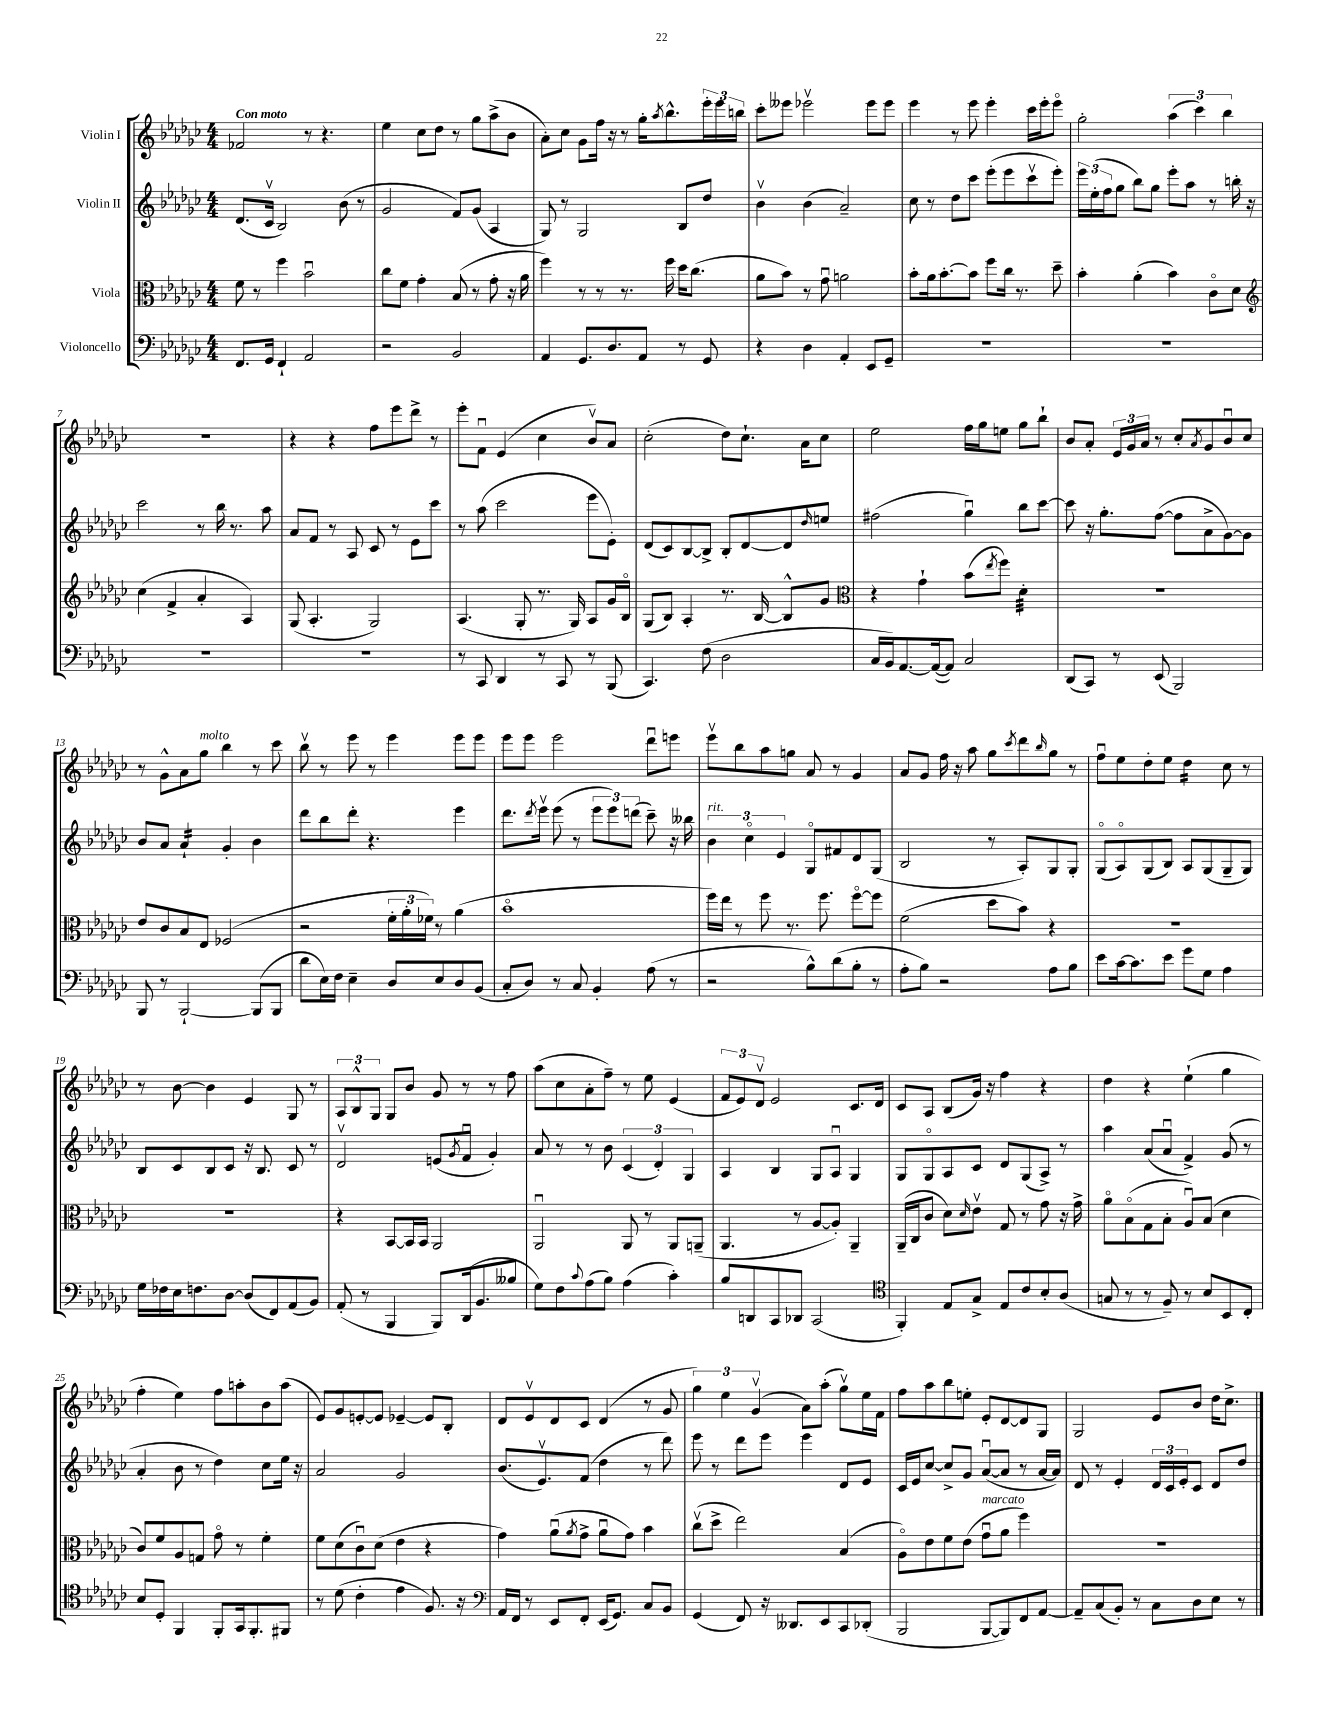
<<
\new StaffGroup <<
\new Staff = "s0" \with { instrumentName = "Violin I" } {
    \clef treble \key ges \major \numericTimeSignature \time 4/4 \tempo "Con moto"
    fes'2 r8 r4. |
    ees''4 ces''8 des''8 r8 ges''8 aes''8->( bes'8 |
    aes'8-.) ces''8 ges'8 f''16 r16 r8 ges''16-. \acciaccatura { aes''8 } bes''8.-^ \tuplet 3/2 { ees'''16-. ees'''16 b''16 } |
    ces'''8-. eeses'''8 ees'''2\upbow ees'''8 ees'''8 |
    ees'''4 r8 ees'''8 ees'''4-. ces'''16 ees'''16-. ees'''8\flageolet |
    ges''2-. \tuplet 3/2 { aes''4( ces'''4) bes''4 } |
    R1 |
    r4 r4 f''8 ees'''8 des'''8-> r8 |
    ees'''8-. f'8\downbow ees'4( ces''4 bes'8\upbow) aes'8 |
    ces''2-.( des''8) ces''8.-! aes'16 ces''8 |
    ees''2 f''16 ges''16 e''8 ges''8 bes''8-! |
    bes'8 aes'8-. \tuplet 3/2 { ees'16 ges'16 aes'16 } r8 ces''8-. \acciaccatura { aes'8 } ges'8 bes'8\downbow ces''8 |
    r8 ges'8-^ aes'8 ges''8^\markup { \italic "molto" } bes''4 r8 ces'''8 |
    bes''8\upbow r8 ees'''8 r8 ees'''4 ees'''8 ees'''8 |
    ees'''8 ees'''8 ees'''2 des'''8\downbow e'''8 |
    ees'''8\upbow bes''8 aes''8 g''8 aes'8 r8 ges'4 |
    aes'8 ges'8 f''16 r16 aes''8 ges''8 \acciaccatura { ces'''8 } des'''8 \grace { bes''16 } ges''8 r8 |
    f''8\downbow ees''8 des''8-. ees''8 des''4:16 ces''8 r8 |
    r8 bes'8~ bes'4 ees'4 ges8 r8 |
    \tuplet 3/2 { aes8 bes8-^ ges8 } ges8 bes'8 ges'8 r8 r8 f''8 |
    aes''8( ces''8 aes'8-. f''8--) r8 ees''8 ees'4( |
    \tuplet 3/2 { f'8 ees'8) des'8\upbow } ees'2 ces'8. des'16 |
    ces'8 aes8 bes8( ges'16) r16 f''4 r4 |
    des''4 r4 ees''4-!( ges''4 |
    f''4-. ees''4) f''8 a''8-. bes'8 a''8( |
    ees'8) ges'8 e'8~-. e'8 ees'4~-- ees'8 bes8-. |
    des'8 ees'8\upbow des'8 ces'8 des'4( r8 ges'8 |
    \tuplet 3/2 { ges''4) ees''4 ges'4\upbow( } aes'8) aes''8-.( ges''8\upbow) ees''16 f'16 |
    f''8 aes''8 bes''8 e''8-. ees'8-. des'8~ des'8 ges8 |
    ges2 ees'8 bes'8 des''16 ces''8.-> \bar "|." |
}
\new Staff = "s1" \with { instrumentName = "Violin II" } {
    \clef treble \key ges \major \numericTimeSignature \time 4/4
    des'8.( ces'16\upbow bes2) bes'8( r8 |
    ges'2 f'8) ges'8( aes4 |
    ges8) r8 ges2 bes8 des''8 |
    bes'4\upbow bes'4( aes'2--) |
    ces''8 r8 des''8 ces'''8 ees'''8-.( ees'''8 ces'''8\upbow ees'''8-.) |
    \tuplet 3/2 { ees'''16 ees''16-.( f''16 } ges''8 bes''8) ges''8 ees'''8-. aes''8 r8 b''16-. r16 |
    ces'''2 r8 bes''16 r8. aes''8 |
    aes'8 f'8 r8 aes8 ces'8 r8 ees'8 ces'''8 |
    r8 aes''8( ces'''2 ees'''8 ees'8-.) |
    des'8( ces'8) bes8~ bes8-> bes8-. des'8~ des'8 \grace { des''16 } e''8 |
    fis''2( ges''4\downbow) bes''8 ces'''8~ |
    ces'''8 r16 ges''8.-. f''8~( f''8 aes'8-> ges'8~) ges'8 |
    bes'8 aes'8 aes'4:16-! ges'4-. bes'4 |
    des'''8 bes''8 des'''8-. r4. ees'''4 |
    des'''8. \acciaccatura { des'''8 } ees'''16\upbow ees'''8( r8 \tuplet 3/2 { ees'''8 ees'''8) d'''8( } ces'''8--) r16 beses''16 |
    \tuplet 3/2 { bes'4^\markup { \italic "rit." } ces''4\flageolet ees'4 } ges8\flageolet fis'8 des'8 ges8( |
    bes2 r8 aes8-.) ges8 ges8-. |
    ges8\flageolet( aes8\flageolet) ges8( bes8) aes8 ges8( ges8-- ges8) |
    bes8 ces'8 bes8 ces'8 r16 bes8. ces'8 r8 |
    des'2\upbow e'8( \acciaccatura { ges'8 } f'8\downbow ges'4-.) |
    aes'8 r8 r8 bes'8 \tuplet 3/2 { ces'4( des'4-.) ges4 } |
    aes4 bes4 ges8 aes8\downbow ges4 |
    ges8 ges8\flageolet aes8 ces'8 des'8 ges8( aes8->) r8 |
    aes''4 aes'8( aes'8\downbow f'4->) ges'8( r8 |
    aes'4-. bes'8 r8 des''4) ces''8 ees''16 r16 |
    aes'2 ges'2 |
    bes'8.( ees'8.\upbow) f'8( des''4 r8 des'''8) |
    ees'''8 r8 des'''8 ees'''8 ees'''4 des'8 ees'8 |
    ces'16 ees'16 ces''8~ ces''8-> ges'8 aes'8~\downbow( aes'8 r8 aes'16~ aes'16) |
    des'8 r8 ees'4-. \tuplet 3/2 { des'16 ces'16 ees'16-. } ces'8 des'8 des''8 \bar "|." |
}
\new Staff = "s2" \with { instrumentName = "Viola" } {
    \clef alto \key ges \major \numericTimeSignature \time 4/4
    f'8 r8 f''4 bes'2\downbow |
    ces''8 f'8 ges'4-. bes8( r8 ges'8-. r16 aes'16 |
    f''4) r8 r8 r8. f''16 des''16 ces''8.( |
    aes'8 bes'8) r8 ges'8\downbow a'2 |
    bes'8-. aes'16 bes'8.~-. bes'8 f''8 ces''16 r8. des''8-- |
    bes'4-. aes'4-.( bes'4) ces'8\flageolet des'8 |
    \clef treble ces''4( f'4-> aes'4-. aes4) |
    ges8( aes4.-. ges2) |
    aes4.( ges8-. r8. ges16) aes8 ges'16 bes16\flageolet |
    ges8( bes8) aes4-. r8. bes16~ bes8-^ ges'8 |
    \clef alto r4 ges'4-! bes'8( \acciaccatura { ees''8 } f''8) des'4:32-. |
    R1 |
    ees'8 ces'8 bes8 ees8 fes2( |
    r2 \tuplet 3/2 { f'16-. aes'16-. fes'16) } r8 aes'4( |
    bes'1\flageolet |
    f''16) ees''16 r8 f''8 r8. f''8. f''8~\flageolet f''8 |
    f'2( des''8 bes'8) r4 |
    R1 |
    R1 |
    r4 bes,8~ bes,16 bes,16 aes,2 |
    aes,2\downbow aes,8 r8 aes,8 a,8--( |
    aes,4. r8 aes8~ aes8-.) aes,4-- |
    aes,16--( ces16 ces'8 des'8) \grace { des'16 } ees'8\upbow ges8 r8 ges'8 r16 ges'16-> |
    aes'8\flageolet bes8\flageolet( ges8 bes8-. aes8\downbow) bes8( des'4 |
    ces'8) f'8 aes8 g8 ges'8\flageolet r8 f'4-. |
    f'8 des'8( ces'8\downbow) des'8( ees'4 r4 |
    ges'4) aes'8\downbow( \acciaccatura { aes'8 } ges'8-> aes'8\downbow ges'8) bes'4 |
    ces''8\upbow( des''8-> ees''2) bes4( |
    aes8\flageolet) ees'8 f'8 ees'8( ges'8\downbow^\markup { \italic "marcato" } aes'8 f''4) |
    R1 \bar "|." |
}
\new Staff = "s3" \with { instrumentName = "Violoncello" } {
    \clef bass \key ges \major \numericTimeSignature \time 4/4
    f,8. ges,16 f,4-! aes,2 |
    r2 bes,2 |
    aes,4 ges,8. des8. aes,8 r8 ges,8 |
    r4 des4 aes,4-. ees,8 ges,8-- |
    R1 |
    R1 |
    R1 |
    R1 |
    r8 ces,8 des,4 r8 ces,8 r8 bes,,8( |
    ces,4.) f8( des2 |
    ces16 bes,16) aes,8.~ aes,16~( aes,8) ces2 |
    des,8( ces,8) r8 ees,8( bes,,2) |
    bes,,8 r8 bes,,2~-! bes,,8( bes,,8 |
    des'8 ees16) f16 ees4-- des8 ees8 des8 bes,8( |
    ces8-. des8) r8 ces8 bes,4-. aes8( r8 |
    r2 bes8-^) des'8( bes8-. r8 |
    aes8-. bes8) r2 aes8 bes8 |
    ees'8 ces'16~ ces'8. ees'8 ges'8 ges8 aes4 |
    ges16 fes16 ees16 f8. des8~ des8( f,8) aes,8( bes,8) |
    aes,8-.( r8 bes,,4 bes,,8) des,16( bes,8. beses8 |
    ges8) f8 \appoggiatura { ces'8 } aes8( bes8) aes4( ces'4-.) |
    bes8 d,8 ces,8 des,8 ces,2( |
    \clef tenor f,4-.) ees8 ges8-> ees8 ces'8 bes8-. aes8( |
    g8 r8 r8 f8--) r8 bes8 bes,8 ces8-. |
    bes8 des8-. f,4 f,8-. ges,16 f,8.-. fis,8 |
    r8 des'8( ces'4-. ees'4 f8.) r16 |
    \clef bass aes,16 f,16 r8 ees,8 f,8-. ees,16( ges,8.) ces8 bes,8 |
    ges,4( f,8) r16 deses,8. ees,8 ces,8 des,8-.( |
    bes,,2 bes,,8~ bes,,8) f,8 aes,8~ |
    aes,8-- ces8( bes,8-.) r8 ces8 des8 ees8 r8 \bar "|." |
}
>>
>>
